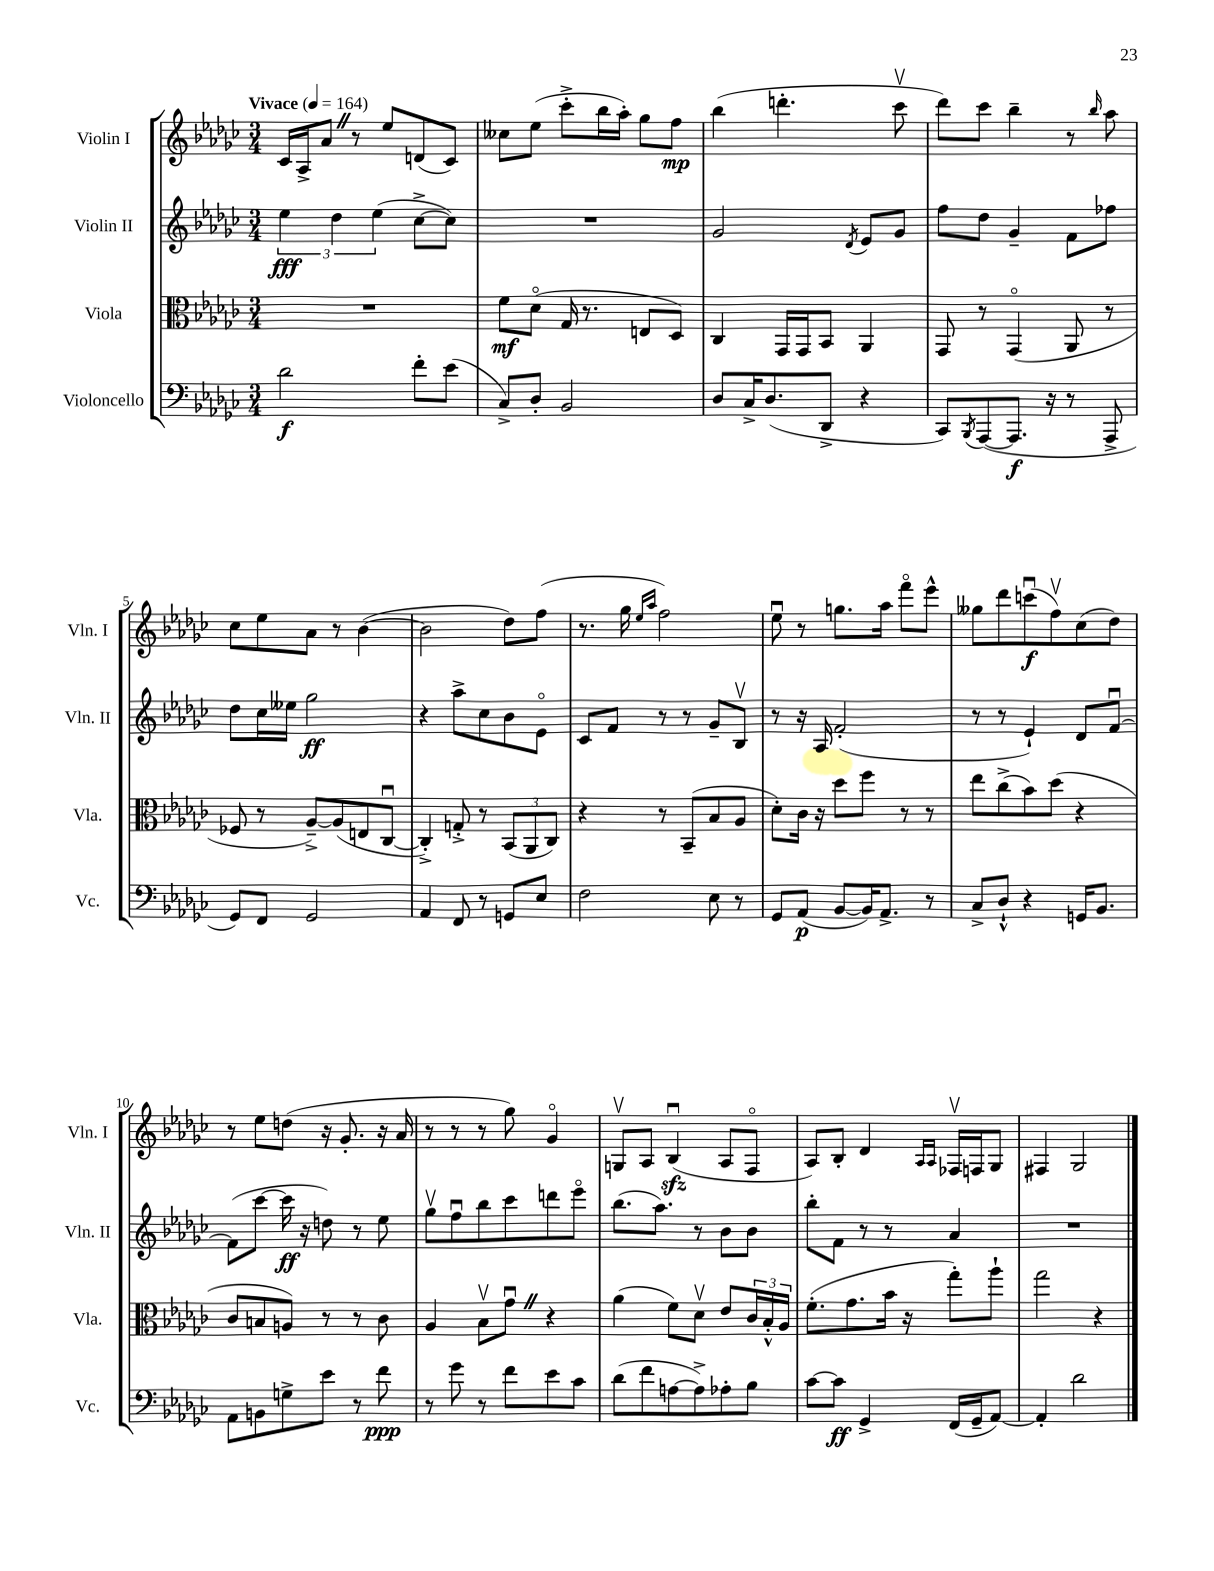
<<
\new StaffGroup <<
\new Staff = "s0" \with { instrumentName = "Violin I" shortInstrumentName = "Vln. I" } {
    \clef treble \key ges \major \numericTimeSignature \time 3/4 \tempo "Vivace" 4 = 164
    ces'16 aes16-> aes'8 \once \override BreathingSign.text = \markup { \musicglyph "scripts.caesura.straight" } \breathe r8 ees''8 d'8( ces'8) |
    ceses''8 ees''8( ces'''8-.-> bes''16 aes''16-.) ges''8 f''8\mp |
    bes''4( d'''4.-. ces'''8\upbow |
    des'''8) ces'''8 bes''4-- r8 \grace { bes''16 } aes''8 |
    ces''8 ees''8 aes'8 r8 bes'4~( |
    bes'2 des''8) f''8( |
    r8. ges''16 \grace { ees''16 aes''16 } f''2) |
    ees''8\downbow r8 g''8. aes''16 f'''8\flageolet ees'''8-^ |
    geses''8 des'''8 c'''8\downbow\f( f''8\upbow) ces''8( des''8) |
    r8 ees''8 d''8( r16 ges'8.-. r16 aes'16 |
    r8 r8 r8 ges''8) ges'4\flageolet |
    g8\upbow aes8 bes4\downbow\sfz( aes8 f8\flageolet |
    aes8) bes8-. des'4 \grace { aes16 aes16 } fes16\upbow f16 ges8 |
    fis4 ges2 \bar "|." |
}
\new Staff = "s1" \with { instrumentName = "Violin II" shortInstrumentName = "Vln. II" } {
    \clef treble \key ges \major \numericTimeSignature \time 3/4
    \tuplet 3/2 { ees''4\fff des''4 ees''4( } ces''8~-> ces''8) |
    R2. |
    ges'2 \acciaccatura { des'8 } ees'8 ges'8 |
    f''8 des''8 ges'4-- f'8 fes''8 |
    des''8 ces''16 eeses''16 ges''2\ff |
    r4 aes''8-> ces''8 bes'8 ees'8\flageolet |
    ces'8 f'8 r8 r8 ges'8-- bes8\upbow |
    r8 r16 aes16 f'2-.( |
    r8 r8 ees'4-!) des'8 f'8~\downbow |
    f'8( ces'''8~ ces'''16\ff r16 d''8) r8 ees''8 |
    ges''8\upbow f''8\downbow bes''8 ces'''8 d'''8 ees'''8\flageolet |
    bes''8.( aes''8.) r8 bes'8 bes'8 |
    bes''8-. f'8 r8 r8 aes'4 |
    R2. \bar "|." |
}
\new Staff = "s2" \with { instrumentName = "Viola" shortInstrumentName = "Vla." } {
    \clef alto \key ges \major \numericTimeSignature \time 3/4
    R2. |
    f'8\mf des'8\flageolet( ges16 r8. e8 des8) |
    ces4 ges,16 ges,16 bes,8 aes,4 |
    ges,8 r8 ges,4\flageolet( aes,8 r8 |
    fes8 r8 aes8~--->) aes8( e8 ces8~\downbow |
    ces4-.->) g8-.-> r8 \tuplet 3/2 { bes,8( aes,8 ces8) } |
    r4 r8 bes,8--( bes8 aes8 |
    des'8-.) ces'16 r16 des''8 f''8 r8 r8 |
    ees''8 ces''8->( bes'8) des''8( r4 |
    ces'8 b8 a8) r8 r8 ces'8 |
    aes4 bes8\upbow ges'8\downbow \once \override BreathingSign.text = \markup { \musicglyph "scripts.caesura.straight" } \breathe r4 |
    aes'4( f'8) des'8\upbow ees'8 \tuplet 3/2 { ces'16 bes16-.-^ aes16 } |
    f'8.-.( ges'8. bes'16 r16 ges''8-.) aes''8-! |
    ges''2 r4 \bar "|." |
}
\new Staff = "s3" \with { instrumentName = "Violoncello" shortInstrumentName = "Vc." } {
    \clef bass \key ges \major \numericTimeSignature \time 3/4
    des'2\f f'8-. ees'8( |
    ces8->) des8-. bes,2 |
    des8 ces16-> des8.( des,8-> r4 |
    ces,8) \acciaccatura { bes,,8 } aes,,8~( aes,,8.\f r16 r8 aes,,8-> |
    ges,8) f,8 ges,2 |
    aes,4 f,8 r8 g,8 ees8 |
    f2 ees8 r8 |
    ges,8 aes,8\p( bes,8~ bes,16) aes,8.-> r8 |
    ces8-> des8-!-^ r4 g,16 bes,8. |
    aes,8 b,8 g8-> ees'8 r8 f'8\ppp |
    r8 ges'8 r8 f'8 ees'8 ces'8 |
    des'8( f'8 a8~ a8->) aes8-. bes8 |
    ces'8~ ces'8\ff ges,4-> f,16( ges,16-- aes,8~) |
    aes,4-. des'2 \bar "|." |
}
>>
>>
